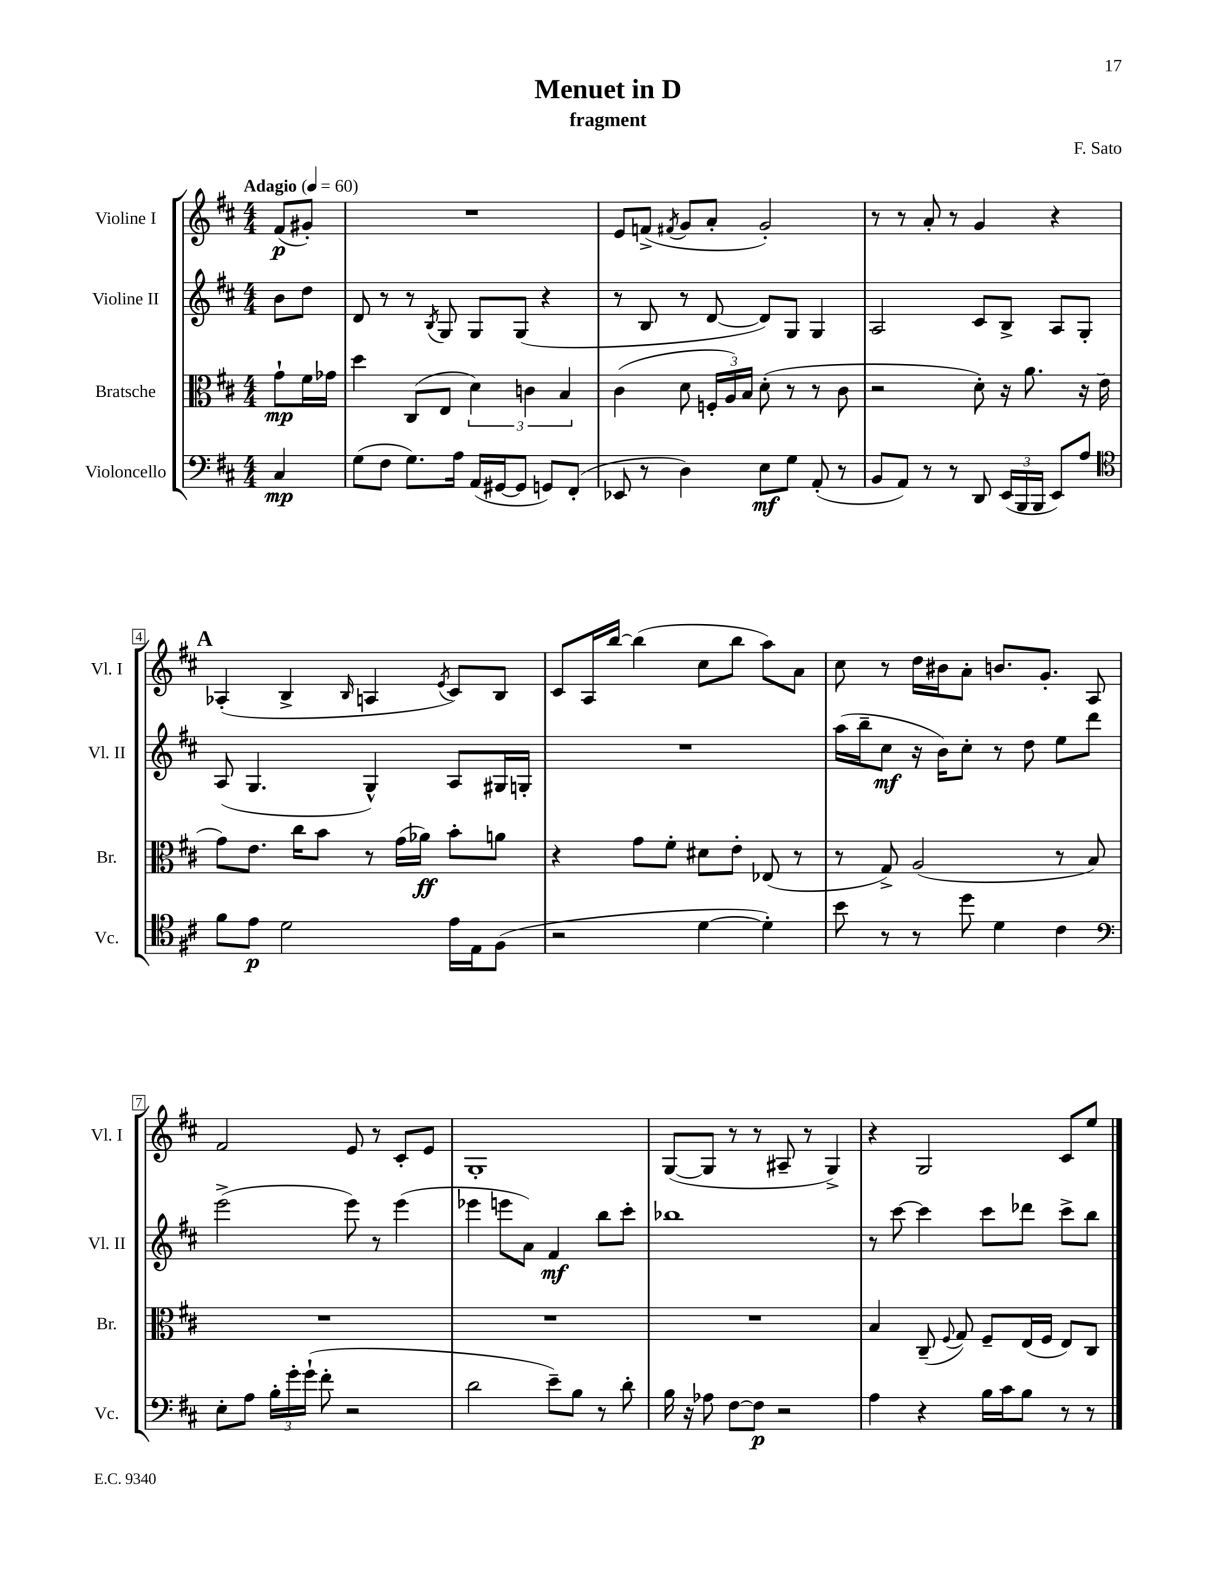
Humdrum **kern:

**kern	**dynam	**kern	**dynam	**kern	**dynam	**kern	**dynam
*part4	*part4	*part3	*part3	*part2	*part2	*part1	*part1
*staff4	*staff4	*staff3	*staff3	*staff2	*staff2	*staff1	*staff1
*I"Violoncello	*	*I"Bratsche	*	*I"Violine II	*	*I"Violine I	*
*I'Vc.	*	*I'Br.	*	*I'Vl. II	*	*I'Vl. I	*
*clefF4	*	*clefC3	*	*clefG2	*	*clefG2	*
*k[f#c#]	*	*k[f#c#]	*	*k[f#c#]	*	*k[f#c#]	*
*M4/4	*	*M4/4	*	*M4/4	*	*M4/4	*
*MM60	*	*MM60	*	*MM60	*	*MM60	*
=	=	=	=	=	=	=	=
!	!	!	!	!	!	!LO:TX:a:B:t=Adagio	!
4C#/	mp	8g`\L	mp	8b\L	.	(8f#/L	p
.	.	16f#\L	.	8dd\J	.	8g#X'/J)	.
.	.	16g-X\JJ	.	.	.	.	.
=1	=1	=1	=1	=1	=1	=1	=1
(8G\L	.	4dd\	.	8d/	.	1r	.
8F#\J	.	.	.	8r	.	.	.
8.G\L)	.	(8C#/L	.	8r	.	.	.
.	.	.	.	8qB/	.	.	.
.	.	8E/J	.	8G/	.	.	.
16A\Jk	.	.	.	.	.	.	.
(16AA/LL	.	6d\)	.	8G/L	.	.	.
[16GG#X/J	.	.	.	.	.	.	.
8GG#/J]	.	.	.	(8G/J	.	.	.
.	.	6cn\	.	.	.	.	.
8GGn/L)	.	.	.	4r	.	.	.
.	.	6B/	.	.	.	.	.
(8FF#'/J	.	.	.	.	.	.	.
=2	=2	=2	=2	=2	=2	=2	=2
8EE-X/	.	(4c#\	.	8r	.	8e/L	.
8r	.	.	.	8B/	.	(8fn^/J	.
.	.	.	.	.	.	8qf#X/	.
4D\)	.	8d\	.	8r	.	8g/L	.
.	.	24Fn'/LL	.	[8d/	.	8a'/J	.
.	.	24A/)	.	.	.	.	.
.	.	24B/JJ	.	.	.	.	.
8E\L	mf	(8d'\	.	8d/L])	.	2g'/)	.
8G\J	.	8r	.	8G/J	.	.	.
(8AA'/	.	8r	.	4G/	.	.	.
8r	.	8c#\	.	.	.	.	.
=3	=3	=3	=3	=3	=3	=3	=3
8BB/L	.	2r	.	2A/	.	8r	.
8AA/J)	.	.	.	.	.	8r	.
8r	.	.	.	.	.	8a'/	.
8r	.	.	.	.	.	8r	.
8DD/	.	8d'\)	.	8c#/L	.	4g/	.
(24EE/LL	.	16r	.	8B^/J	.	.	.
24BBB/	.	.	.	.	.	.	.
.	.	8.a\	.	.	.	.	.
24BBB/JJ	.	.	.	.	.	.	.
8EE/L)	.	.	.	8A/L	.	4r	.
8A/J	.	16r	.	8G'/J	.	.	.
.	.	(16e\	.	.	.	.	.
!!LO:LB:g=z
!!LO:REH:place=s1:t=A
=4	=4	=4	=4	=4	=4	=4	=4
*clefC4	*	*	*	*	*	*	*
8f#\L	.	8g\L)	.	(8A/	.	(4A-X'/	.
8e\J	p	8.e\J	.	4.G/	.	.	.
2d\	.	.	.	.	.	4B^/	.
.	.	16cc#\KL	.	.	.	.	.
.	.	8b\J	.	.	.	.	.
.	.	.	.	.	.	16qqB/	.
.	.	8r	.	4G^^/)	.	4An/	.
.	.	(16g\LL	.	.	.	.	.
.	.	16a-X\JJ)	ff	.	.	.	.
.	.	.	.	.	.	8qe/	.
16e\LL	.	8b'\L	.	8A/L	.	8c#/L)	.
16E\J	.	.	.	.	.	.	.
(8F#\J	.	8an\J	.	16G#X/L	.	8B/J	.
.	.	.	.	16Gn'/JJ	.	.	.
=5	=5	=5	=5	=5	=5	=5	=5
2r	.	4r	.	1r	.	8c#/L	.
.	.	.	.	.	.	16A/L	.
.	.	.	.	.	.	[16bb/JJ	.
.	.	8g\L	.	.	.	(4bb\]	.
.	.	8f#'\J	.	.	.	.	.
[4d\	.	8d#X\L	.	.	.	8cc#\L	.
.	.	8e'\J	.	.	.	8bb\J	.
4d'\])	.	(8E-X/	.	.	.	8aa\L)	.
.	.	8r	.	.	.	8a\J	.
=6	=6	=6	=6	=6	=6	=6	=6
8b\	.	8r	.	(16aa\LL	.	8cc#\	.
.	.	.	.	16bb~\J	.	.	.
8r	.	8G^/)	.	8cc#\J	mf	8r	.
8r	.	(2A/	.	16r	.	16dd\LL	.
.	.	.	.	16b\KL)	.	16b#X\J	.
8dd\	.	.	.	8cc#'\J	.	8a'\J	.
4d\	.	.	.	8r	.	8.bn/L	.
.	.	.	.	8dd\	.	.	.
.	.	.	.	.	.	8.g'/J	.
4c#\	.	8r	.	8ee\L	.	.	.
.	.	8B/)	.	8ddd\J	.	8A/	.
!!LO:LB:g=z
=7	=7	=7	=7	=7	=7	=7	=7
*clefF4	*	*	*	*	*	*	*
8E'\L	.	1r	.	(2eee^\	.	2f#/	.
8A\J	.	.	.	.	.	.	.
24B'\LL	.	.	.	.	.	.	.
24g'\	.	.	.	.	.	.	.
(24g`\JJ	.	.	.	.	.	.	.
8f#'\	.	.	.	.	.	.	.
2r	.	.	.	8eee\)	.	8e/	.
.	.	.	.	8r	.	8r	.
.	.	.	.	(4eee\	.	8c#'/L	.
.	.	.	.	.	.	8e/J	.
=8	=8	=8	=8	=8	=8	=8	=8
2d\	.	1r	.	4eee-X\	.	1G'	.
.	.	.	.	8eeen\L	.	.	.
.	.	.	.	8a\J)	.	.	.
8e~\L)	.	.	.	4f#/	mf	.	.
8B\J	.	.	.	.	.	.	.
8r	.	.	.	8bb\L	.	.	.
8d'\	.	.	.	8ccc#'\J	.	.	.
=9	=9	=9	=9	=9	=9	=9	=9
16B\	.	1r	.	1bb-X	.	([8G/L	.
16r	.	.	.	.	.	.	.
8A-X\	.	.	.	.	.	8G/J]	.
[8F#\L	.	.	.	.	.	8r	.
8F#\J]	p	.	.	.	.	8r	.
2r	.	.	.	.	.	8A#X~/	.
.	.	.	.	.	.	8r	.
.	.	.	.	.	.	4G^/)	.
=10	=10	=10	=10	=10	=10	=10	=10
4A\	.	4B/	.	8r	.	4r	.
.	.	.	.	[8ccc#\	.	.	.
4r	.	(8C#~/	.	4ccc#\]	.	2G/	.
.	.	8qqF#/	.	.	.	.	.
.	.	8G/)	.	.	.	.	.
16B\LL	.	8F#~/L	.	8ccc#\L	.	.	.
16c#\J	.	.	.	.	.	.	.
8B\J	.	(16E/L	.	8ddd-X\J	.	.	.
.	.	16F#/JJ	.	.	.	.	.
8r	.	8E/L)	.	8ccc#^\L	.	8c#/L	.
8r	.	8C#/J	.	8bb\J	.	8ee/J	.
==	==	==	==	==	==	==	==
*-	*-	*-	*-	*-	*-	*-	*-
